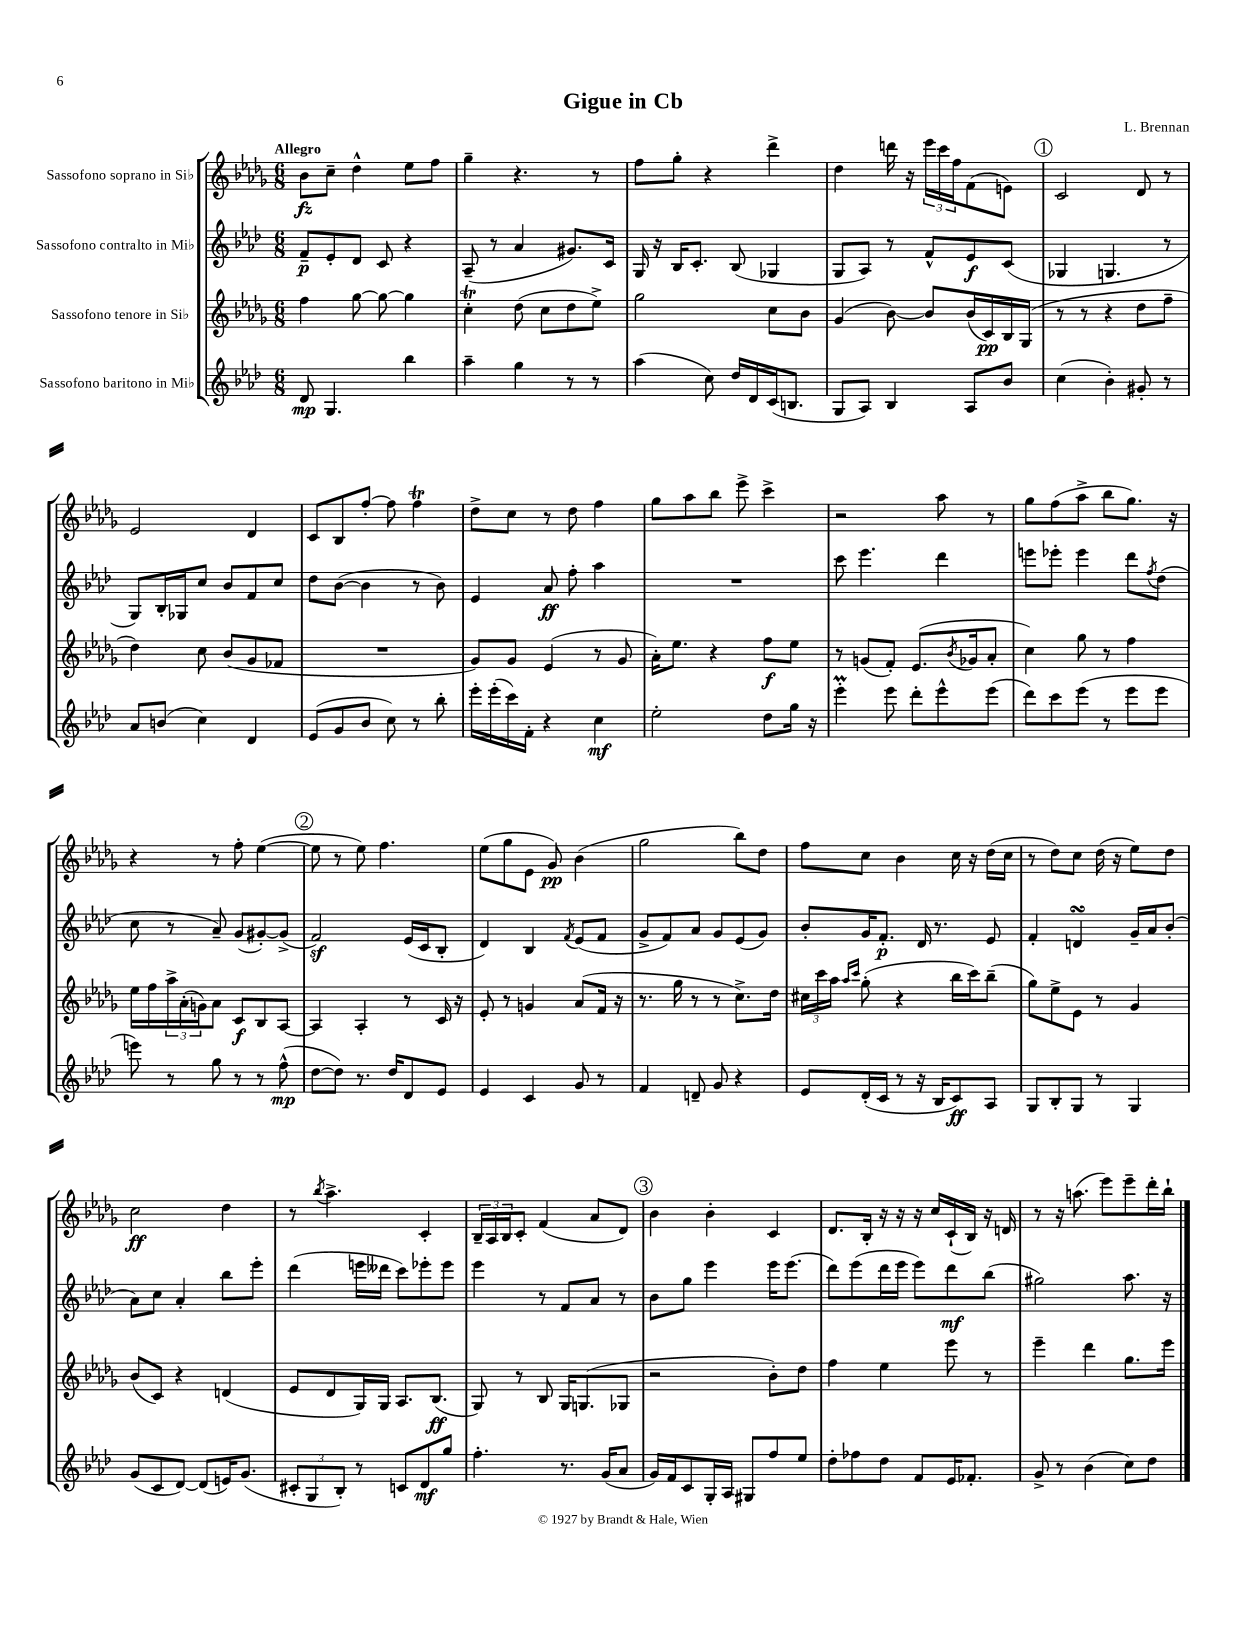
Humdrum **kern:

**kern	**kern	**kern	**kern
*staff4	*staff3	*staff2	*staff1
*clefG2	*clefG2	*clefG2	*clefG2
*k[b-e-a-d-]	*k[b-e-a-d-g-]	*k[b-e-a-d-]	*k[b-e-a-d-g-]
*M6/8	*M6/8	*M6/8	*M6/8
8d-	4ff	8f~	8b-
4.G	.	8e-'	8cc~
.	[8gg-	8d-	4dd-^^
.	8gg-_	8c	.
4bb-	4gg-]	4r	8ee-
.	.	.	8ff
=	=	=	=
4aa-~	4cc'	(8A-~	4gg-~
.	.	8r	.
4gg	(8dd-	4a-	4.r
.	8cc	.	.
8r	8dd-	8.g#)	.
8r	8ee-^)	.	8r
.	.	16c	.
=	=	=	=
(4aa-	2gg-	16G	8ff
.	.	16r	.
.	.	16B-	8gg-'
.	.	8.c'	.
8cc)	.	.	4r
16dd-	.	(8B-	.
16d-	.	.	.
(16c	8cc	4G-	4ddd-^
8.B	.	.	.
.	8b-	.	.
=	=	=	=
8G	(4g-	8G	4dd-
8A-)	.	8A-)	.
4B-	[8b-)	8r	16ddd
.	.	.	16r
.	8b-]	8f^^	24eee-
.	.	.	24ccc
.	.	.	24ff
8A-	(16b-	8e-	(8f
.	16c)	.	.
8b-	16B-	(8c	8e)
.	(16G-	.	.
=	=	=	=
(4cc	8r	4G-	2c
.	8r	.	.
4b-')	4r	4.G	.
8g#'	8dd-	.	8d-
8r	8ff~	8r	8r
=	=	=	=
8a-	4dd-)	8G)	2e-
(8b	.	16B-'	.
.	.	16G-	.
4cc)	8cc	8cc	.
.	(8b-	8b-	.
4d-	8g-	8f	4d-
.	8f-	8cc	.
=	=	=	=
(8e-	2.r	8dd-	8c
8g	.	([8b-	8B-
8b-	.	4b-]	[8ff'
8cc)	.	.	8ff]
8r	.	8r	4ff
8bb-'	.	8b-)	.
=	=	=	=
16eee-'	8g-)	4e-	8dd-^
(16eee-'	.	.	.
16ccc)	8g-	.	8cc
16f'	.	.	.
4r	(4e-	8a-	8r
.	.	8ff'	8dd-
4cc	8r	4aa-	4ff
.	8g-	.	.
=	=	=	=
2ee-'	16a-')	2.r	8gg-
.	8.ee-	.	.
.	.	.	8aa-
.	4r	.	8bb-
.	.	.	8eee-^
8dd-	8ff	.	4ccc^
16gg	8ee-	.	.
16r	.	.	.
=	=	=	=
4eee-'	8r	8ccc	2r
.	(8g	4.eee-	.
8eee-	8f')	.	.
8ddd-'	(8.e-	.	.
8eee-^^	.	4ddd-	8aa-
.	8qb-	.	.
.	16g-	.	.
(8eee-	8a-'	.	8r
=	=	=	=
8ddd-)	4cc)	8eee	8gg-
8ccc	.	8eee-'	(8ff
(8eee-	8gg-	4eee-	8aa-^
8r	8r	.	8bb-
8eee-	4ff	8ddd-	8.gg-)
.	.	8qff	.
8eee-	.	(8dd-	.
.	.	.	16r
=	=	=	=
8eee)	16ee-	8cc	4r
.	16ff	.	.
8r	24aa-^	8r	.
.	(24a-'	.	.
.	24g)	.	.
8gg	8a-	8a-~)	8r
8r	8c	(8g	8ff'
8r	8B-	[8g#')	([4ee-
(8ff^^	[8A-	(8g#^]	.
=	=	=	=
[8dd-	4A-]	2f)	8ee-]
8dd-])	.	.	8r
8.r	4A-'	.	8ee-)
.	.	.	4.ff
16dd-	.	.	.
8d-	8r	(16e-	.
.	.	16c	.
8e-	16c	8B-'	.
.	16r	.	.
=	=	=	=
4e-	8e-'	4d-)	(8ee-
.	8r	.	8gg-
4c	4g	4B-	8e-
.	.	.	8g-)
.	.	8qf	.
8g	(8a-	(8e-	(4b-
8r	16f	8f	.
.	16r	.	.
=	=	=	=
4f	8.r	8g^	2gg-
.	.	8f)	.
.	16gg-	.	.
8d~	8r	8a-	.
8g	8r	8g	.
4r	8.cc^)	(8e-	8bb-)
.	.	8g)	8dd-
.	16dd-	.	.
=	=	=	=
8e-	24cc#	8b-'	8ff
.	24ccc	.	.
.	24aa-	.	.
.	16qqaa-	.	.
.	16qqccc	.	.
(16d-'	(8gg-'	16g	8cc
16c	.	8.f'	.
8r	4r	.	4b-
16r	.	16d-	.
16B-	.	8.r	.
8c)	16bb-	.	16cc
.	16ccc)	.	16r
8A-	(8bb-~	8e-	(16dd-
.	.	.	16cc
=	=	=	=
8G	8gg-)	4f'	8r
8B-'	8ee-^	.	8dd-)
8G	8e-	4d	8cc
8r	8r	.	(16dd-
.	.	.	16r
4G	4g-	16g~	8ee-)
.	.	16a-	.
.	.	(8b-'	8dd-
=	=	=	=
(8g	(8b-	8a-)	2cc
8c	8c)	8cc	.
[8d-)	4r	4a-'	.
(8d-]	.	.	.
16e)	(4d	8bb-	4dd-
(8.g	.	.	.
.	.	8eee-'	.
=	=	=	=
12c#'	8e-	(4ddd-	8r
12G	.	.	.
.	.	.	8qbb-
.	8d-	.	4.aa-^
12B-')	.	.	.
8r	16G-)	16eee	.
.	16G-	16ddd--	.
8c	8.A-	8ccc)	.
8d-	.	8eee-'	4c'
.	(8.B-	.	.
8gg	.	8eee-	.
=	=	=	=
4.ff'	8G-)	4eee-	24B-~
.	.	.	24A-
.	.	.	24B-
.	8r	.	8c'
.	8B-	8r	(4f
8.r	16G-	8f	.
.	(8.G	.	.
.	.	8a-	8a-
(16g	.	.	.
8a-	8G-	8r	8d-)
=	=	=	=
16g)	2r	8b-	4b-
16f	.	.	.
8c	.	8gg	.
16G'	.	4eee-	4b-'
16A-	.	.	.
8G#	.	.	.
8ff	8b-')	16eee-	4c
.	.	(8.eee-	.
8ee-	8dd-	.	.
=	=	=	=
8dd-'	4ff	8ddd-)	8.d-
8ff-	.	(8eee-	.
.	.	.	16B-'
8dd-	4ee-	16ddd-	16r
.	.	16eee-	16r
8f	.	8eee-)	16r
.	.	.	16cc
16e-	8eee-	8ddd-	(16c`
8.f-'	.	.	16B-)
.	8r	(8bb-	16r
.	.	.	16d
=	=	=	=
8g^	4eee-~	2gg#)	8r
8r	.	.	16r
.	.	.	(8.aa
(4b-	4ddd-	.	.
.	.	.	8eee-)
8cc)	8.gg-	8.aa-	8eee-~
8dd-	.	.	16ddd-'
.	16eee-	16r	16bb-`
==	==	==	==
*-	*-	*-	*-
